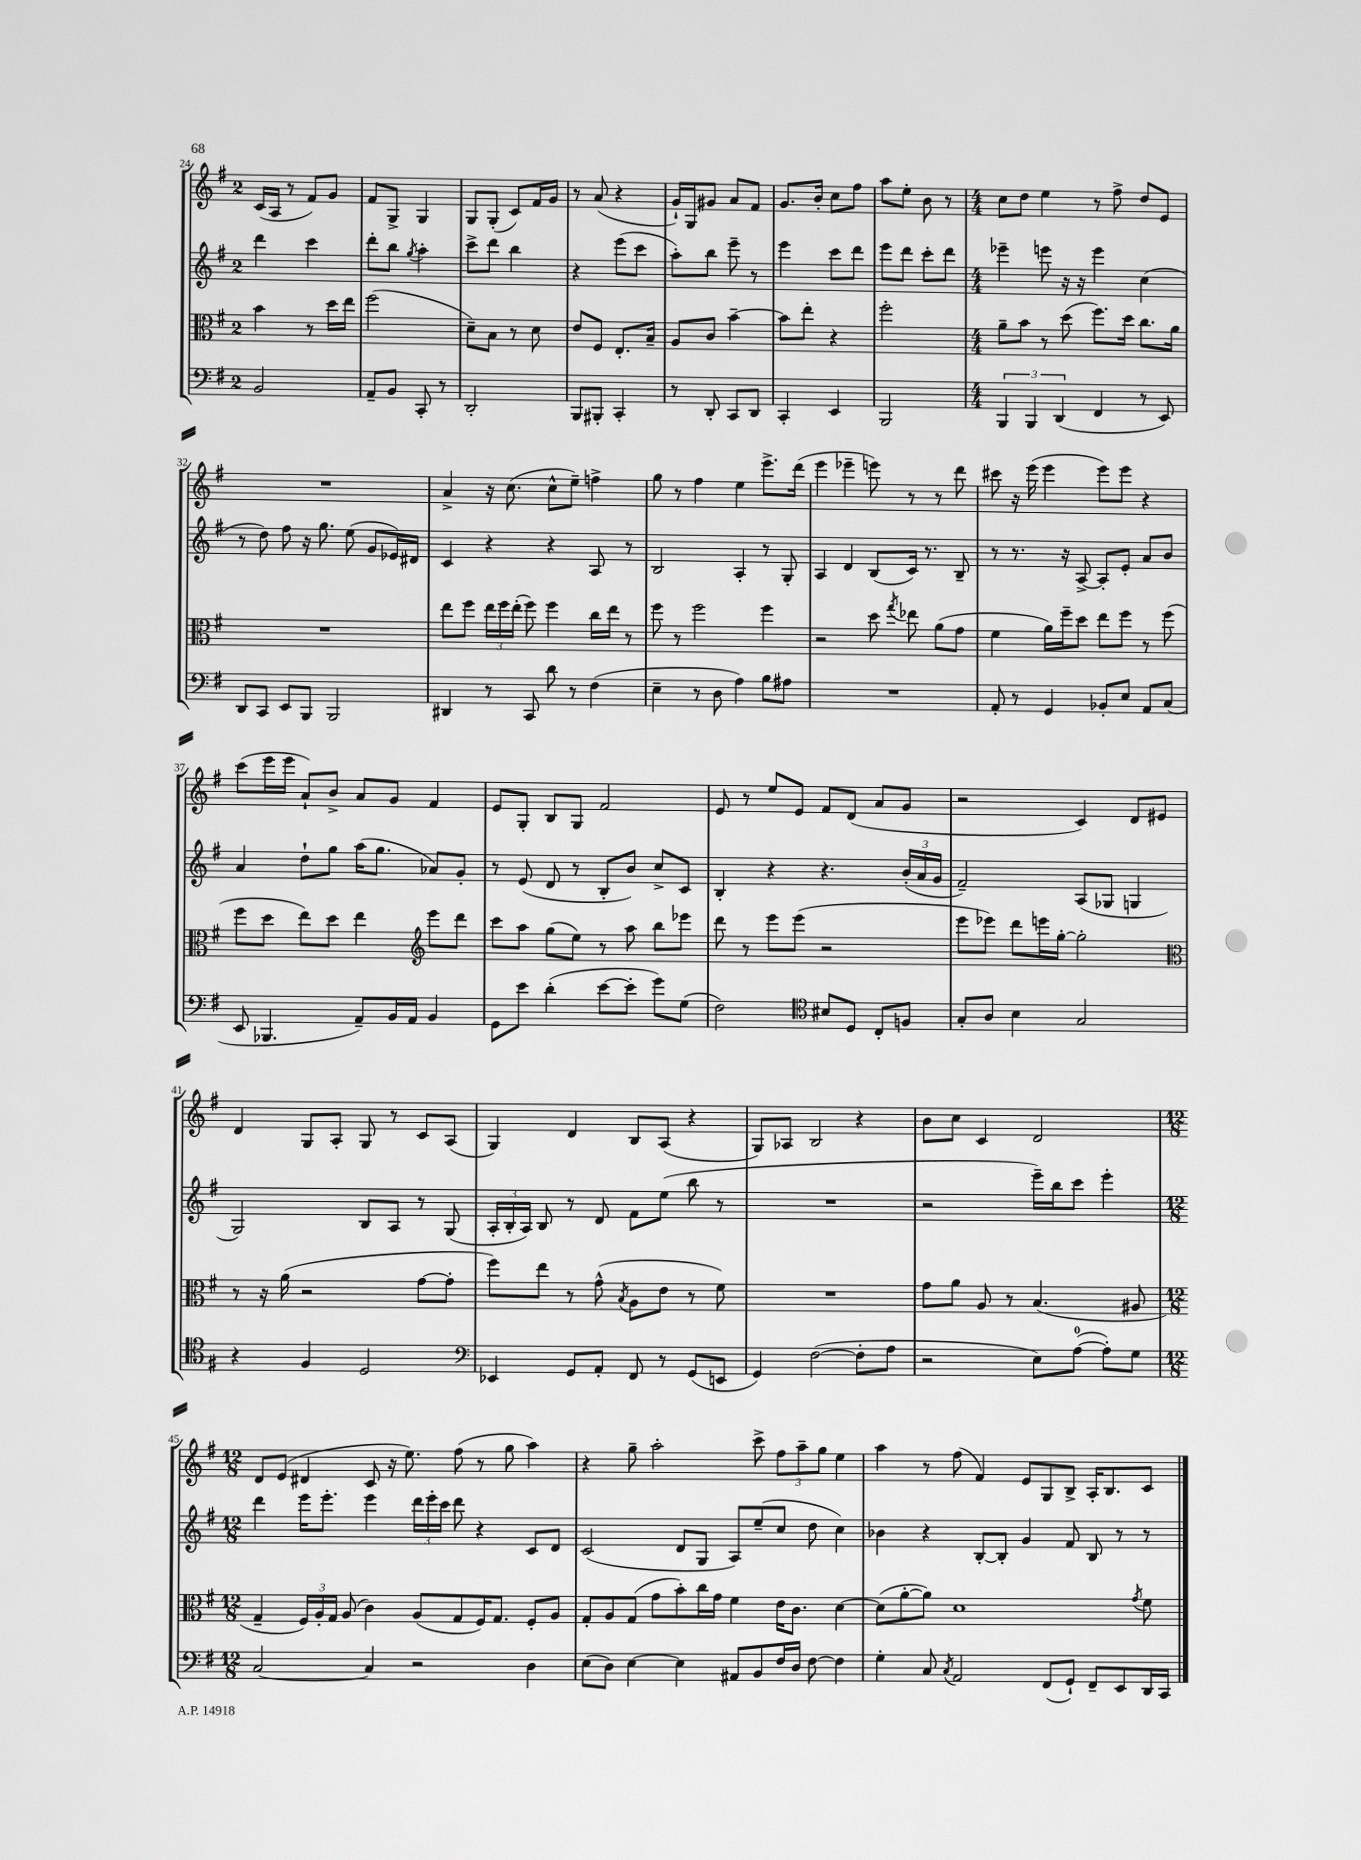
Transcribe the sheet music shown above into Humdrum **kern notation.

**kern	**kern	**kern	**kern
*part4	*part3	*part2	*part1
*staff4	*staff3	*staff2	*staff1
*clefF4	*clefC3	*clefG2	*clefG2
*k[f#]	*k[f#]	*k[f#]	*k[f#]
*M2/4	*M2/4	*M2/4	*M2/4
=24	=24	=24	=24
2BB/	4b\	4ddd\	(16c/LL
.	.	.	16A/JJ
.	.	.	8r
.	8r	4ccc\	8f#/L)
.	16dd\LL	.	8g/J
.	16ee\JJ	.	.
=25	=25	=25	=25
8AA~/L	(2ff#\	8ddd'\L	8f#/L
8BB/J	.	8bb\J	8G^/J
.	.	8qgg/	.
8CC'/	.	4aa'\	4G/
8r	.	.	.
=26	=26	=26	=26
2DD'/	8d~\L)	8ccc^\L	8G/L
.	8B\J	8ddd\J	(8G'/J
.	8r	4bb\	8c/L)
.	8d\	.	16f#/L
.	.	.	16g/JJ
=27	=27	=27	=27
8BBB/L	8e/L	4r	8r
8BBB#X'/J	8F#/J	.	(8a/
4CC'/	8.E'/L	(8eee\L	4r
.	.	8ccc\J	.
.	16B~/Jk	.	.
=28	=28	=28	=28
8r	8A/L	8aa'\L)	16g`/LL)
.	.	.	16G/J
8DD'/	8c/J	8bb\J	8g#X/J
8CC/L	[4b~\	8eee~\	8a/L
8DD/J	.	8r	8f#/J
=29	=29	=29	=29
4CC'/	8b\L]	4eee\	8.g/L
.	8ee'\J	.	.
.	.	.	16b'/Jk
4EE/	4r	8ccc\L	8cc\L
.	.	8ddd\J	8ff#\J
=30	=30	=30	=30
2BBB/	2ff#'\	8eee\L	8aa\L
.	.	8ddd\J	8ee'\J
.	.	8ccc'\L	8b\
.	.	8ddd\J	8r
=31	=31	=31	=31
*M4/4	*M4/4	*M4/4	*M4/4
6BBB/	8a~\L	4eee-X~\	8cc\L
.	8b\J	.	8dd\J
6BBB/	.	.	.
.	8r	8eeen\	4ee\
(6DD/	.	.	.
.	(8dd\	16r	.
.	.	16r	.
4FF#/	8.ff#\L)	4eee\	8r
.	.	.	8ff#^\
.	16dd\Jk	.	.
8r	8.cc\L	(4cc\	8dd/L
8EE/)	.	.	8e/J
.	16a\Jk	.	.
!!LO:LB:g=z
=32	=32	=32	=32
8DD/L	1r	8r	1r
8CC/J	.	8dd\)	.
8EE/L	.	8ff#\	.
8BBB/J	.	16r	.
.	.	8.gg\	.
2BBB/	.	.	.
.	.	(8ee\	.
.	.	8g/L	.
.	.	16e-X/L)	.
.	.	16d#X/JJ	.
=33	=33	=33	=33
4DD#X/	8ee\L	4c/	4a^/
.	8ff#\J	.	.
8r	24ee\LL	4r	16r
.	24ff#\	.	.
.	.	.	(8.cc\
.	(24ee'\JJ	.	.
8CC/	8ff#\)	.	.
8d\	4ff#\	4r	8cc^^\L
8r	.	.	8ee~\J)
(4F#\	16cc\LL	8A/	4ffn^\
.	16ee\JJ	.	.
.	8r	8r	.
=34	=34	=34	=34
4E~\	8ff#\	2B/	8gg\
.	8r	.	8r
8r	2ff#\	.	4ff#\
8D\	.	.	.
4A\)	.	4A'/	4ee\
8B\L	4ff#\	8r	8.eee^\L
8A#X\J	.	8G'/	.
.	.	.	(16ddd\Jk
=35	=35	=35	=35
1r	2r	4A/	4eee\
.	.	4d/	4eee-X~\
.	8dd\	(8B/L	8eeen\)
.	8qgg/	.	.
.	8ee-X\	16c/Jk)	8r
.	.	8.r	.
.	(8a\L	.	8r
.	8g\J	8B~/	8ddd\
=36	=36	=36	=36
8AA'/	4f#\	8r	8ccc#X\
8r	.	8.r	16r
.	.	.	(16eee\
4GG/	16a\LL)	.	4eee\
.	16ff#~\J	16r	.
.	8dd\J	[8A^/	.
8BB-X'/L	8ee\L	8A'/L]	8eee\L)
8E/J	8ff#\J	8e'/J	8eee\J
8AA/L	8r	8a/L	4r
(8C/J	(8ff#\	8b/J	.
!!LO:LB:g=z
=37	=37	=37	=37
8EE/	8ff#\L	4a/	(8ccc\L
4.BBB-X/	8dd\J	.	16eee\L
.	.	.	16eee\JJ
.	8ee\L)	8dd`\L	8a`/L)
.	8dd\J	8gg\J	8b^/J
8AA~/L)	4ee\	(16aa\KL	8a/L
.	.	8.gg\J	.
16BB/L	.	.	8g/J
16AA/JJ	.	.	.
*	*clefG2	*	*
4BB/	8eee\L	8a-X/L)	4f#/
.	8ddd\J	8g'/J	.
=38	=38	=38	=38
8GG\L	8ccc\L	8r	8e/L
8e\J	8aa\J	(8e/	8G'/J
(4d'\	(8gg\L	8d/	8B/L
.	8ee\J)	8r	8G/J
[8e\L	8r	8B'/L	2f#/
8e'\J]	8aa\	8b/J)	.
8g\L)	8bb\L	8cc^/L	.
(8G\J	8eee-X\J	8c/J	.
=39	=39	=39	=39
2F#\)	8ddd\	4B'/	8e/
.	8r	.	8r
.	8eee\L	4r	8ee/L
.	(8eee\J	.	8e/J
*clefC4	*	*	*
8B#X/L	2r	4.r	8f#/L
8D/J	.	.	(8d/J
8C'/L	.	.	8a/L
8Fn/J	.	(24b'/LL	8g/J
.	.	24a/	.
.	.	24g/JJ	.
=40	=40	=40	=40
8G'/L	8eee\L	2f#~/)	2r
8A/J	8eee-X\J)	.	.
4B\	8ddd\L	.	.
.	16eeen\L	.	.
.	[16gg'\JJ	.	.
2G/	2gg'\]	(8A/L	4c/)
.	.	8G-X/J	.
.	.	4Gn/	8d/L
.	.	.	8e#X/J
!!LO:LB:g=z
=41	=41	=41	=41
*	*clefC3	*	*
4r	8r	2G/)	4d/
.	16r	.	.
.	(16a\	.	.
4F#/	2r	.	8G/L
.	.	.	8A'/J
2D/	.	8B/L	8G/
.	.	8A/J	8r
.	[8g\L	8r	8c/L
.	8g'\J]	(8G/	(8A/J
=42	=42	=42	=42
*clefF4	*	*	*
4EE-X/	8ff#\L)	24A'/LL	4G/)
.	.	24B'/	.
.	.	24A/JJ)	.
.	8ee\J	8B/	.
8GG/L	8r	8r	4d/
8AA'/J	(8g^^\	8d/	.
.	8qB/	.	.
8FF#/	8A\L	8f#\L	8B/L
8r	8e\J	(8ee\J	(8A/J
(8GG/L	8r	8bb\	4r
8EEn/J	8f#\)	8r	.
=43	=43	=43	=43
4GG/)	1r	1r	8G/L)
.	.	.	8A-X/J
([2F#\	.	.	2B/
8F#'\L]	.	.	4r
8A\J	.	.	.
=44	=44	=44	=44
2r	8g\L	2r	8b\L
.	8a\J	.	8cc\J
.	8A/	.	4c/
.	8r	.	.
8E\L)	(4.B/	16eee~\LL)	2d/
.	.	16bb\J	.
([8A\J	.	8ccc\J	.
8A'\L])	.	4eee'\	.
8G\J	8A#X/	.	.
!!LO:LB:g=z
=45	=45	=45	=45
*M12/8	*M12/8	*M12/8	*M12/8
[2C/	4G~/	4ddd\	8d/L
.	.	.	(8e/J
.	24F#/LL)	16eee\KL	4d#X/
.	24A'/	.	.
.	.	8.eee'\J	.
.	24G/JJ	.	.
.	(8A/	.	.
4C/]	4c\)	4eee\	8c/
.	.	.	16r
.	.	.	8.ee\)
2r	(8A/L	24ddd\LL	.
.	.	24eee'\	.
.	.	24ccc\JJ	.
.	8G/	8ddd\	(8ff#\
.	16F#/K)	4r	8r
.	8.G/J	.	.
.	.	.	8gg\
4D\	8F#'/L	8c/L	4aa\)
.	8A/J	8d/J	.
=46	=46	=46	=46
(8E\L	8G'/L	(2c/	4r
8D\J)	8A/	.	.
[4E\	(8G/J	.	8gg~\
.	8g\L	.	2aa'\
4E\]	8b'\)	8d/L	.
.	16cc\L	8G/J	.
.	16g\JJ	.	.
8AA#X/L	4f#\	8A/L)	.
8BB/	.	(8ee~/	8ccc^\
16F#/L	16e\KL	8cc/J	12ff#\L
16D/JJ	8.c\J	.	.
.	.	.	12aa~\
[8F#\	.	8dd\	.
.	.	.	12gg\J
4F#\]	[4d\	4cc\)	4ee\
=47	=47	=47	=47
4G'\	(8d\L]	4b-X\	4aa\
.	[8a'\	.	.
8C/	8a\J])	4r	8r
8qC/	.	.	.
2AA/	1d	.	(8ff#\
.	.	[8B'/L	4f#/)
.	.	8B'/J]	.
.	.	4g/	8e/L
(8FF#/L	.	.	8G/
8GG`/J)	.	8f#/	8B^/J
8FF#~/L	.	8B/	16A'/KL
.	.	.	8.B/
8EE/	.	8r	.
.	8qg/	.	.
16DD/L	8f#\	8r	8c/J
16CC/JJ	.	.	.
==	==	==	==
*-	*-	*-	*-
